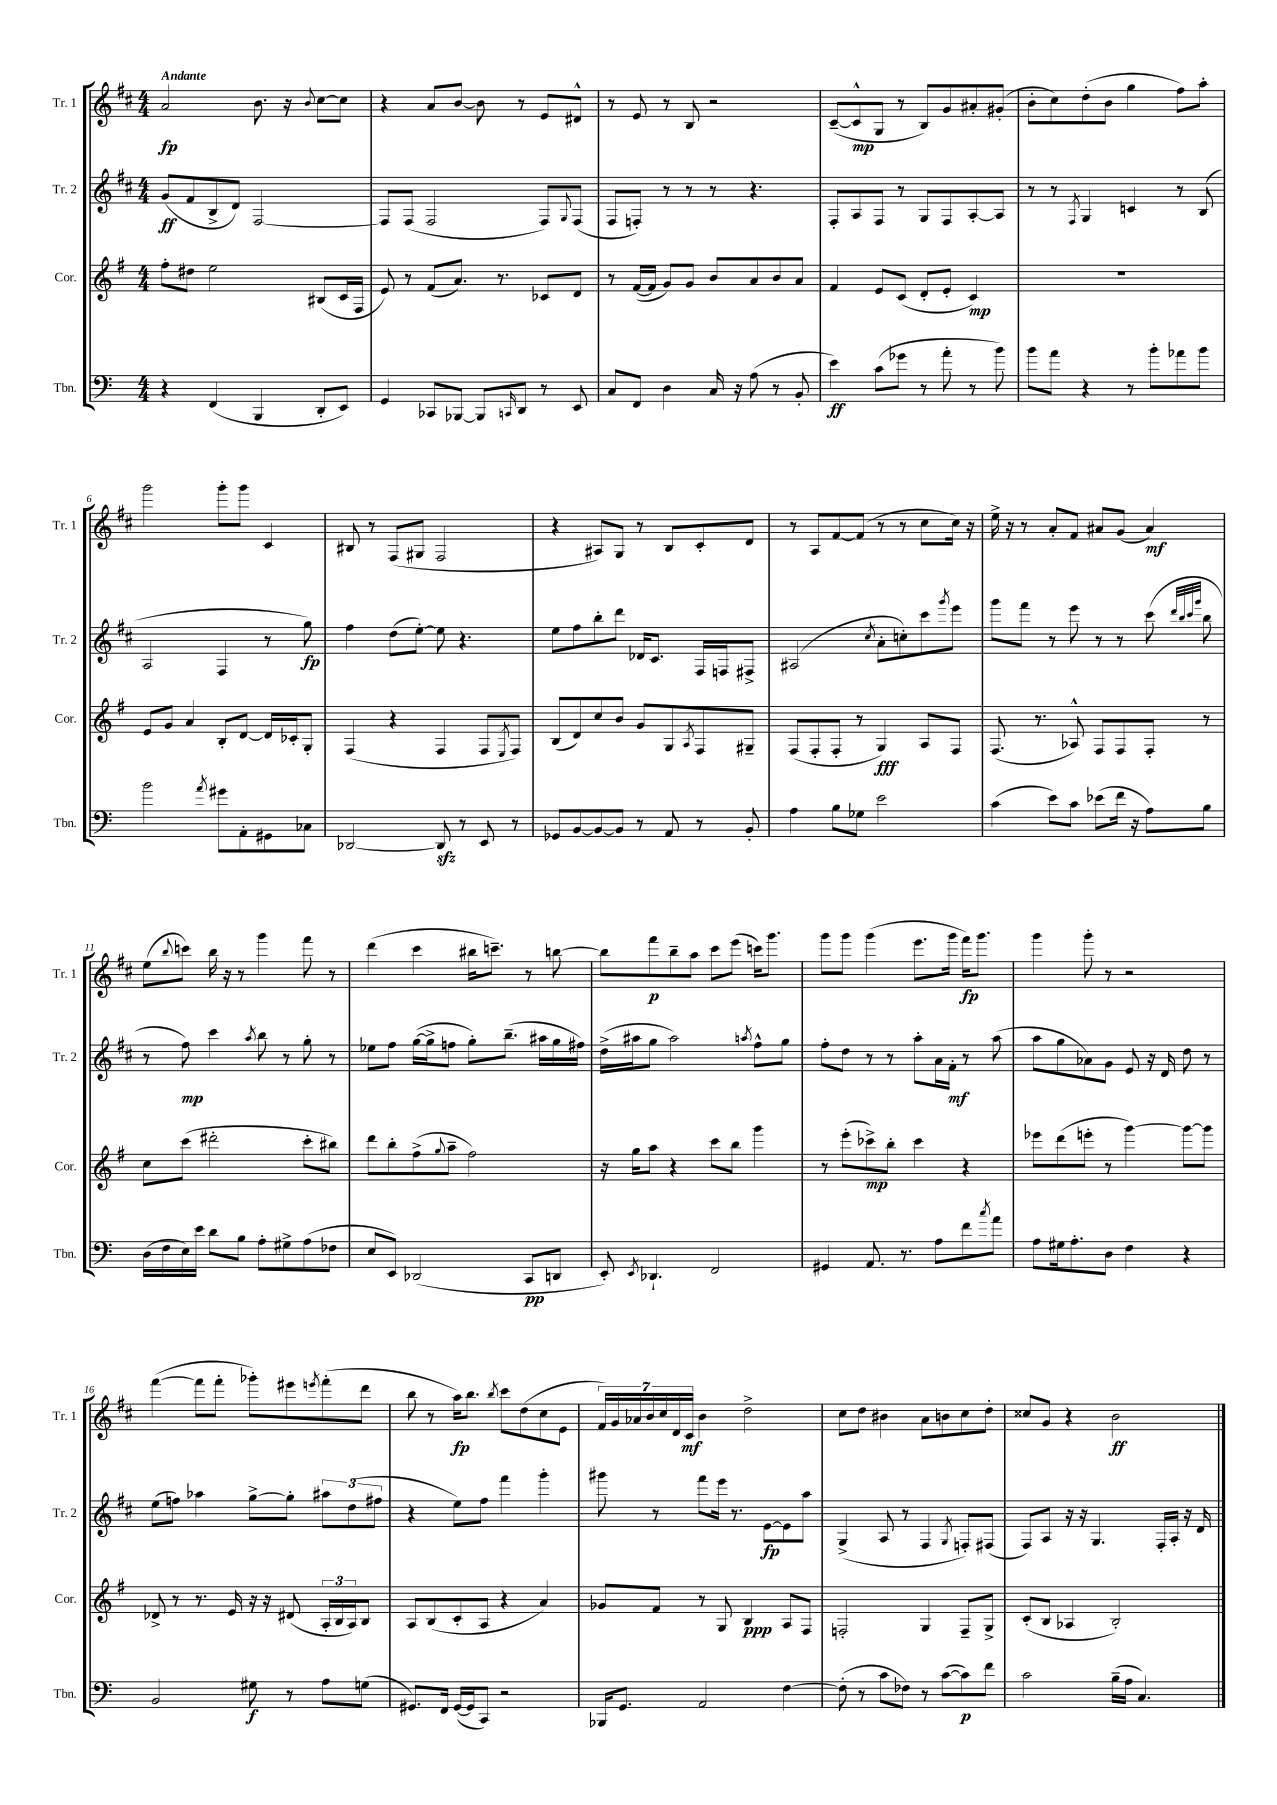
<<
\new StaffGroup <<
\new Staff = "s0" \with { instrumentName = "Tr. 1" shortInstrumentName = "Tr. 1" } {
    \clef treble \key d \major \numericTimeSignature \time 4/4 \tempo "Andante"
    a'2\fp b'8. r16 \appoggiatura { b'8 } cis''8~ cis''8 |
    r4 a'8 b'8~ b'8 r8 e'8 dis'8-^ |
    r8 e'8 r8 b8 r2 |
    cis'8~--( cis'8-^\mp g8 r8 b8) g'8 ais'8-. gis'8-.( |
    b'8-. cis''8) d''8-.( b'8 g''4 fis''8) a''8-. |
    g'''2 g'''8-. g'''8 cis'4 |
    bis8 r8 fis8( gis8 fis2 |
    r4 ais8) g8 r8 b8 cis'8-. d'8 |
    r8 a8 fis'8~ fis'8( r8 r8 cis''8 cis''16) r16 |
    e''16-> r16 r8 a'8-. fis'8 ais'8 g'8( ais'4\mf) |
    e''8( \appoggiatura { b''8 } c'''8) b''16 r16 r8 g'''4 fis'''8 r8 |
    d'''4( cis'''4 bis''16 c'''8.--) r8 b''8~ |
    b''8 fis'''8\p b''8-- a''8 cis'''8 e'''8( c'''16) g'''8. |
    g'''8 g'''8 g'''4( e'''8. g'''16 fis'''16\fp) g'''8. |
    g'''4 g'''8-. r8 r2 |
    fis'''4~( fis'''8 fis'''8-. ges'''8-.) eis'''8 \acciaccatura { e'''8 } fis'''8-.( d'''8 |
    b''8 r8 a''16\fp) b''8. \acciaccatura { b''8 } cis'''8 d''8( cis''8 e'8 |
    \tuplet 7/4 { fis'16) g'16 aes'16 b'16 cis''16 d'16 cis'16\mf } b'4 d''2-> |
    cis''8 d''8 bis'4 a'8 b'8 cis''8 d''8-. |
    cisis''8 g'8 r4 b'2\ff \bar "|." |
}
\new Staff = "s1" \with { instrumentName = "Tr. 2" shortInstrumentName = "Tr. 2" } {
    \clef treble \key d \major \numericTimeSignature \time 4/4
    g'8\ff( fis'8 b8-> d'8) fis2~ |
    fis8 fis8( fis2 fis8) \appoggiatura { g8 } fis8( |
    fis8 f8-.) r8 r8 r8 r4. |
    fis8-. a8 fis8 r8 g8 fis8 a8~-. a8 |
    r8 r8 \acciaccatura { fis8 } g4 c'4 r8 b8( |
    a2 fis4 r8 g''8\fp) |
    fis''4 d''8( e''8~-.) e''8 r4. |
    e''8 fis''8 b''8-. d'''8 des'16 cis'8. fis16 f16 fis8-> |
    ais2( \acciaccatura { cis''8 } a'8-. c''8-.) cis'''8 \acciaccatura { g'''8 } e'''8 |
    g'''8 fis'''8 r8 e'''8 r8 r8 cis'''8( \grace { d'''32 b''32 cis'''32 g'''32 } b''8 |
    r8 fis''8\mp) cis'''4 \acciaccatura { a''8 } b''8 r8 g''8-. r8 |
    ees''8 fis''8 g''16~( g''16-> f''8 g''8-.) b''8.--( ais''16 g''16 fis''16) |
    d''16->( ais''16 g''8 ais''2) \acciaccatura { a''8 } fis''8-^ g''8 |
    fis''8-. d''8 r8 r8 a''8-. a'16 fis'16-.\mf r8 a''8( |
    a''8 g''8 aes'8) g'8 e'8 r16 d'16 d''8 r8 |
    e''8( f''8) aes''4 g''8~-> g''8-. \tuplet 3/2 { ais''8 d''8( fis''8 } |
    r4 e''8) fis''8 fis'''4 g'''4-. |
    gis'''8 r8 fis'''8 e'''16 r8. e'8~\fp e'8 a''8 |
    g4->( a8 r8 fis4 \acciaccatura { g8 } f8-.) fis8( |
    fis8) a8 r16 r16 g4. fis16-. a16-. r16 d'16 \bar "|." |
}
\new Staff = "s2" \with { instrumentName = "Cor." shortInstrumentName = "Cor." } {
    \clef treble \key g \major \numericTimeSignature \time 4/4
    fis''8-. dis''8 e''2 bis8( c'16 fis16 |
    e'8) r8 fis'8( a'8.) r8. ces'8 d'8 |
    r8 fis'16~( fis'16 g'8) g'8 b'8 a'8 b'8 a'8 |
    fis'4 e'8 c'8( d'8-. e'8-. c'4\mp) |
    R1 |
    e'8 g'8 a'4 b8-. d'8~ d'16 ces'16-. g8-. |
    fis4( r4 fis4 fis8 \acciaccatura { e8 } fis8) |
    b8( d'8) c''8 b'8 g'8 g8 \acciaccatura { a8 } fis8 gis8-- |
    fis8( fis8-. fis8-. r8 g4\fff) a8 fis8 |
    fis8.( r8. aes8-^) fis8 fis8 fis8-. r8 |
    c''8 c'''8( dis'''2-. c'''8-. bis''8) |
    d'''8 b''8-. fis''8->( \appoggiatura { g''8 } a''8-- fis''2) |
    r16 g''16 a''8 r4 c'''8 b''8 g'''4 |
    r8 e'''8-.( ces'''8->\mp) b''8-. ces'''4 r4 |
    ees'''8 d'''8( e'''8-. r8 g'''4~) g'''8~ g'''8 |
    des'8-> r8 r8. e'16 r16 r16 dis'8( \tuplet 3/2 { a16-. b16 a16) } b8 |
    a8 b8( c'8-. a8 r4 a'4) |
    ges'8 fis'8 r8 g8 b4\ppp a8 fis8 |
    f2-. g4 f8-- g8-> |
    c'8-.( b8 aes4 b2-.) \bar "|." |
}
\new Staff = "s3" \with { instrumentName = "Tbn." shortInstrumentName = "Tbn." } {
    \clef bass \key c \major \numericTimeSignature \time 4/4
    r4 f,4( b,,4 d,8-. e,8) |
    g,4 ces,8 bes,,8~ bes,,8 \grace { c,16 } d,8 r8 e,8 |
    c8 f,8 d4 c16 r16 a8( r8 b,8-. |
    e'4\ff) c'8( ges'8 r8 a'8-. r8 b'8) |
    b'8 a'8 r4 r8 b'8-. aes'8 b'8 |
    b'2 \acciaccatura { a'8 } gis'8 a,8-. gis,8 ces8 |
    des,2~ des,8\sfz r8 e,8 r8 |
    ges,8 b,8~ b,8~ b,8 r8 a,8 r8 b,8-. |
    a4 b8 ges8 e'2 |
    c'4( e'8) c'8 ees'8( f'16 r16 a8) b8 |
    d16( f16 e16) e'16 d'8 b8 a8-. gis8-> a8( fes8 |
    e8 e,8) des,2( c,8\pp d,8 |
    e,8-.) \acciaccatura { e,8 } des,4.-! f,2 |
    gis,4 a,8. r8. a8 f'8 \acciaccatura { c''8 } a'8 |
    a8 gis16 a8.-. d8 f4 r4 |
    b,2 gis8\f r8 a8 g8( |
    gis,8.) f,16 gis,16~( gis,16 c,8) r2 |
    bes,,16 g,8. a,2 f4~ |
    f8-.( r8 c'8 fes8) r8 c'8~( c'8\p) f'8 |
    c'2 b16--( a16 c4.) \bar "|." |
}
>>
>>
